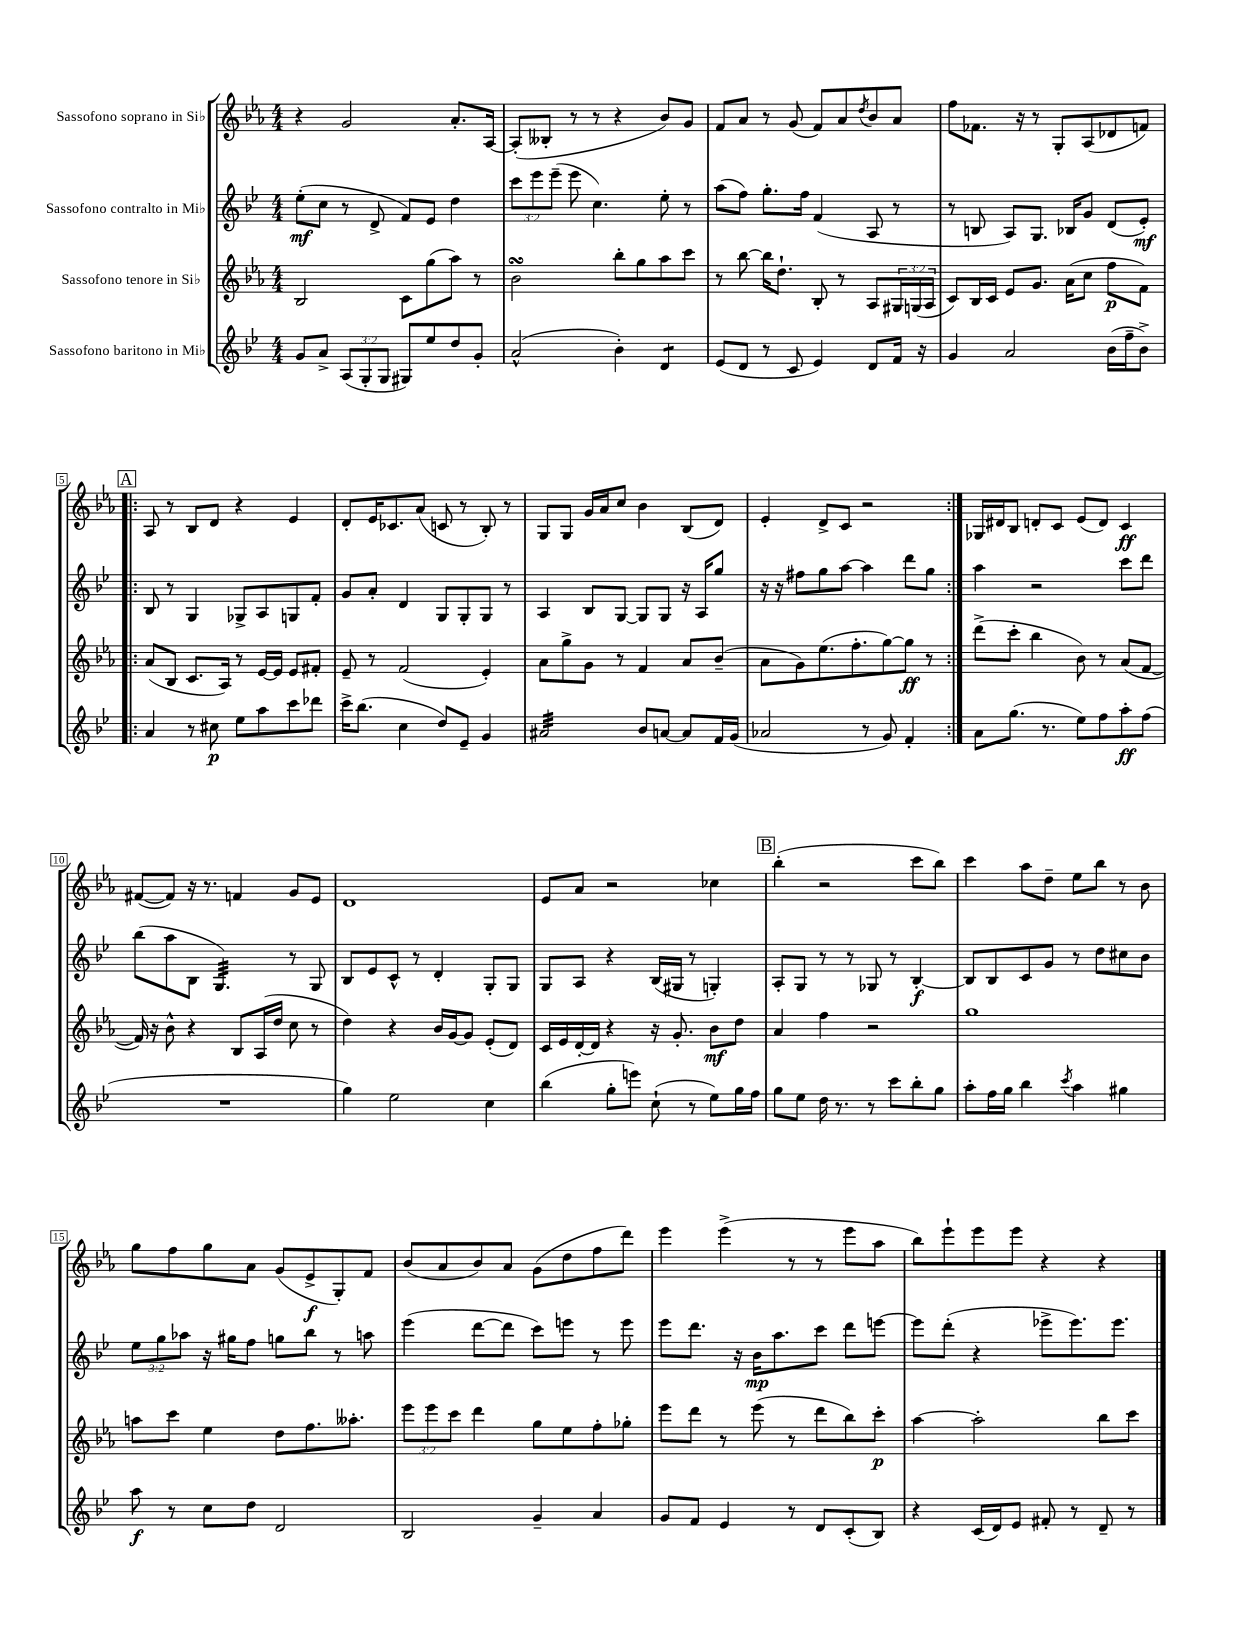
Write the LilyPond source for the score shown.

<<
\new StaffGroup <<
\new Staff = "s0" \with { instrumentName = "Sassofono soprano in Sib" } {
    \clef treble \key ees \major \numericTimeSignature \time 4/4
    r4 g'2 aes'8.-. aes16~ |
    aes8-.( beses8-. r8 r8 r4 bes'8) g'8 |
    f'8 aes'8 r8 g'8( f'8) aes'8 \acciaccatura { d''8 } bes'8 aes'8 |
    f''8 fes'8. r16 r8 g8-. aes8( des'8 f'8) |
    \repeat volta 2 { \mark \markup { \box "A" } aes8 r8 bes8 d'8 r4 ees'4 |
    d'8-. ees'16 ces'8. aes'8( c'8 r8 bes8-.) r8 |
    g8 g8 g'16 aes'16 c''8 bes'4 bes8( d'8) |
    ees'4-. d'8-> c'8 r2 | }
    ges16 dis'16 bes8 d'8-. c'8 ees'8( d'8) c'4\ff |
    fis'8~( fis'8) r16 r8. f'4 g'8 ees'8 |
    d'1 |
    ees'8 aes'8 r2 ces''4 |
    \mark \markup { \box "B" } bes''4-.( r2 c'''8 bes''8) |
    c'''4 aes''8 d''8-- ees''8 bes''8 r8 bes'8 |
    g''8 f''8 g''8 aes'8 g'8( ees'8->\f g8-.) f'8 |
    bes'8( aes'8 bes'8) aes'8 g'8( d''8 f''8 d'''8) |
    ees'''4 ees'''4->( r8 r8 ees'''8 aes''8 |
    bes''8) ees'''8-! ees'''8 ees'''8 r4 r4 \bar "|." |
}
\new Staff = "s1" \with { instrumentName = "Sassofono contralto in Mib" } {
    \clef treble \key bes \major \numericTimeSignature \time 4/4 \override Staff.TupletNumber.text = #tuplet-number::calc-fraction-text
    ees''8-.\mf( c''8 r8 d'8-> f'8) ees'8 d''4 |
    \tuplet 3/2 { c'''8 ees'''8 ees'''8--( } ees'''8 c''4.) ees''8-. r8 |
    a''8( f''8) g''8.-. f''16 f'4( a8 r8 |
    r8 b8 a8) g8. bes16 g'8 d'8( ees'8-.\mf) |
    \repeat volta 2 { \mark \markup { \box "A" } bes8 r8 g4 ges8-> a8 g8 f'8-. |
    g'8 a'8-. d'4 g8 g8-. g8 r8 |
    a4 bes8 g8~ g8 g8 r16 a16 g''8 |
    r16 r16 fis''8 g''8 a''8~ a''4 d'''8 g''8 | }
    a''4 r2 c'''8 d'''8 |
    bes''8( a''8 bes8 g4.:32) r8 g8 |
    bes8 ees'8 c'8-^ r8 d'4-. g8-. g8 |
    g8 a8 r4 bes16( gis16 r8 g4-.) |
    \mark \markup { \box "B" } a8-. g8 r8 r8 ges8 r8 bes4~-.\f |
    bes8 bes8 c'8 g'8 r8 d''8 cis''8 bes'8 |
    \tuplet 3/2 { ees''8 g''8 aes''8 } r16 gis''16 f''8 g''8 bes''8 r8 a''8 |
    ees'''4( d'''8~ d'''8 c'''8) e'''8 r8 e'''8 |
    ees'''8 d'''8. r16 bes'16\mp a''8. c'''8 d'''8 e'''8~ |
    e'''8 d'''8-.( r4 ees'''8-> ees'''8.) ees'''8. \bar "|." |
}
\new Staff = "s2" \with { instrumentName = "Sassofono tenore in Sib" } {
    \clef treble \key ees \major \numericTimeSignature \time 4/4 \override Staff.TupletNumber.text = #tuplet-number::calc-fraction-text
    bes2 c'8 g''8( aes''8) r8 |
    bes'2\turn bes''8-. g''8 aes''8 c'''8 |
    r8 bes''8~ bes''16 d''8.-! bes8-. r8 aes8 \tuplet 3/2 { gis16 g16( aes16 } |
    c'8) bes16 c'16 ees'8 g'8. aes'16( c''8 f''8\p f'8) |
    \repeat volta 2 { \mark \markup { \box "A" } aes'8( bes8 c'8. aes16) r8 ees'16~ ees'16 ees'8 fis'8-. |
    ees'8-- r8 f'2( ees'4-.) |
    aes'8 g''8-> g'8 r8 f'4 aes'8 bes'8--( |
    aes'8 g'8) ees''8.( f''8.-. g''8~) g''8\ff r8 | }
    d'''8->( c'''8-. bes''4 bes'8) r8 aes'8( f'8~ |
    f'16) r16 bes'8-^ r4 bes8 aes16( d''16 c''8 r8 |
    d''4) r4 bes'16 g'16~ g'8 ees'8-.( d'8) |
    c'16 ees'16 d'16~-. d'16 r4 r16 g'8.-. bes'8\mf d''8 |
    \mark \markup { \box "B" } aes'4 f''4 r2 |
    g''1 |
    a''8 c'''8 ees''4 d''8 f''8. aeses''8.-. |
    \tuplet 3/2 { ees'''8 ees'''8 c'''8 } d'''4 g''8 ees''8 f''8-. ges''8-. |
    ees'''8 d'''8 r8 ees'''8( r8 d'''8 bes''8) c'''8-.\p |
    aes''4~ aes''2-. bes''8 c'''8 \bar "|." |
}
\new Staff = "s3" \with { instrumentName = "Sassofono baritono in Mib" } {
    \clef treble \key bes \major \numericTimeSignature \time 4/4 \override Staff.TupletNumber.text = #tuplet-number::calc-fraction-text
    g'8 a'8-> \tuplet 3/2 { a8( g8-. g8 } gis8) ees''8 d''8 g'8-. |
    a'2-^( bes'4-.) d'4:8 |
    ees'8( d'8 r8 c'8 ees'4) d'8 f'16 r16 |
    g'4 a'2 bes'16( f''16-- bes'8->) |
    \repeat volta 2 { \mark \markup { \box "A" } a'4 r8 cis''8\p ees''8 a''8 c'''8 des'''8 |
    c'''16-> bes''8.( c''4 d''8) ees'8-- g'4 |
    ais'2:32 bes'8 a'8~ a'8 f'16 g'16( |
    aes'2 r8 g'8) f'4-. | }
    a'8 g''8.( r8. ees''8) f''8 a''8-.\ff f''8( |
    R1 |
    g''4) ees''2 c''4 |
    bes''4( g''8-. e'''8) c''8-!( r8 ees''8) g''16 f''16 |
    \mark \markup { \box "B" } g''8 ees''8 d''16 r8. r8 c'''8 bes''8-. g''8 |
    a''8-. f''16 g''16 bes''4 \acciaccatura { c'''8 } a''4 gis''4 |
    a''8\f r8 c''8 d''8 d'2 |
    bes2 g'4-- a'4 |
    g'8 f'8 ees'4 r8 d'8 c'8-.( bes8) |
    r4 c'16( d'16) ees'8 fis'8-. r8 d'8-- r8 \bar "|." |
}
>>
>>
\layout { \context { \Score \override BarNumber.stencil = #(make-stencil-boxer 0.1 0.3 ly:text-interface::print) } }
